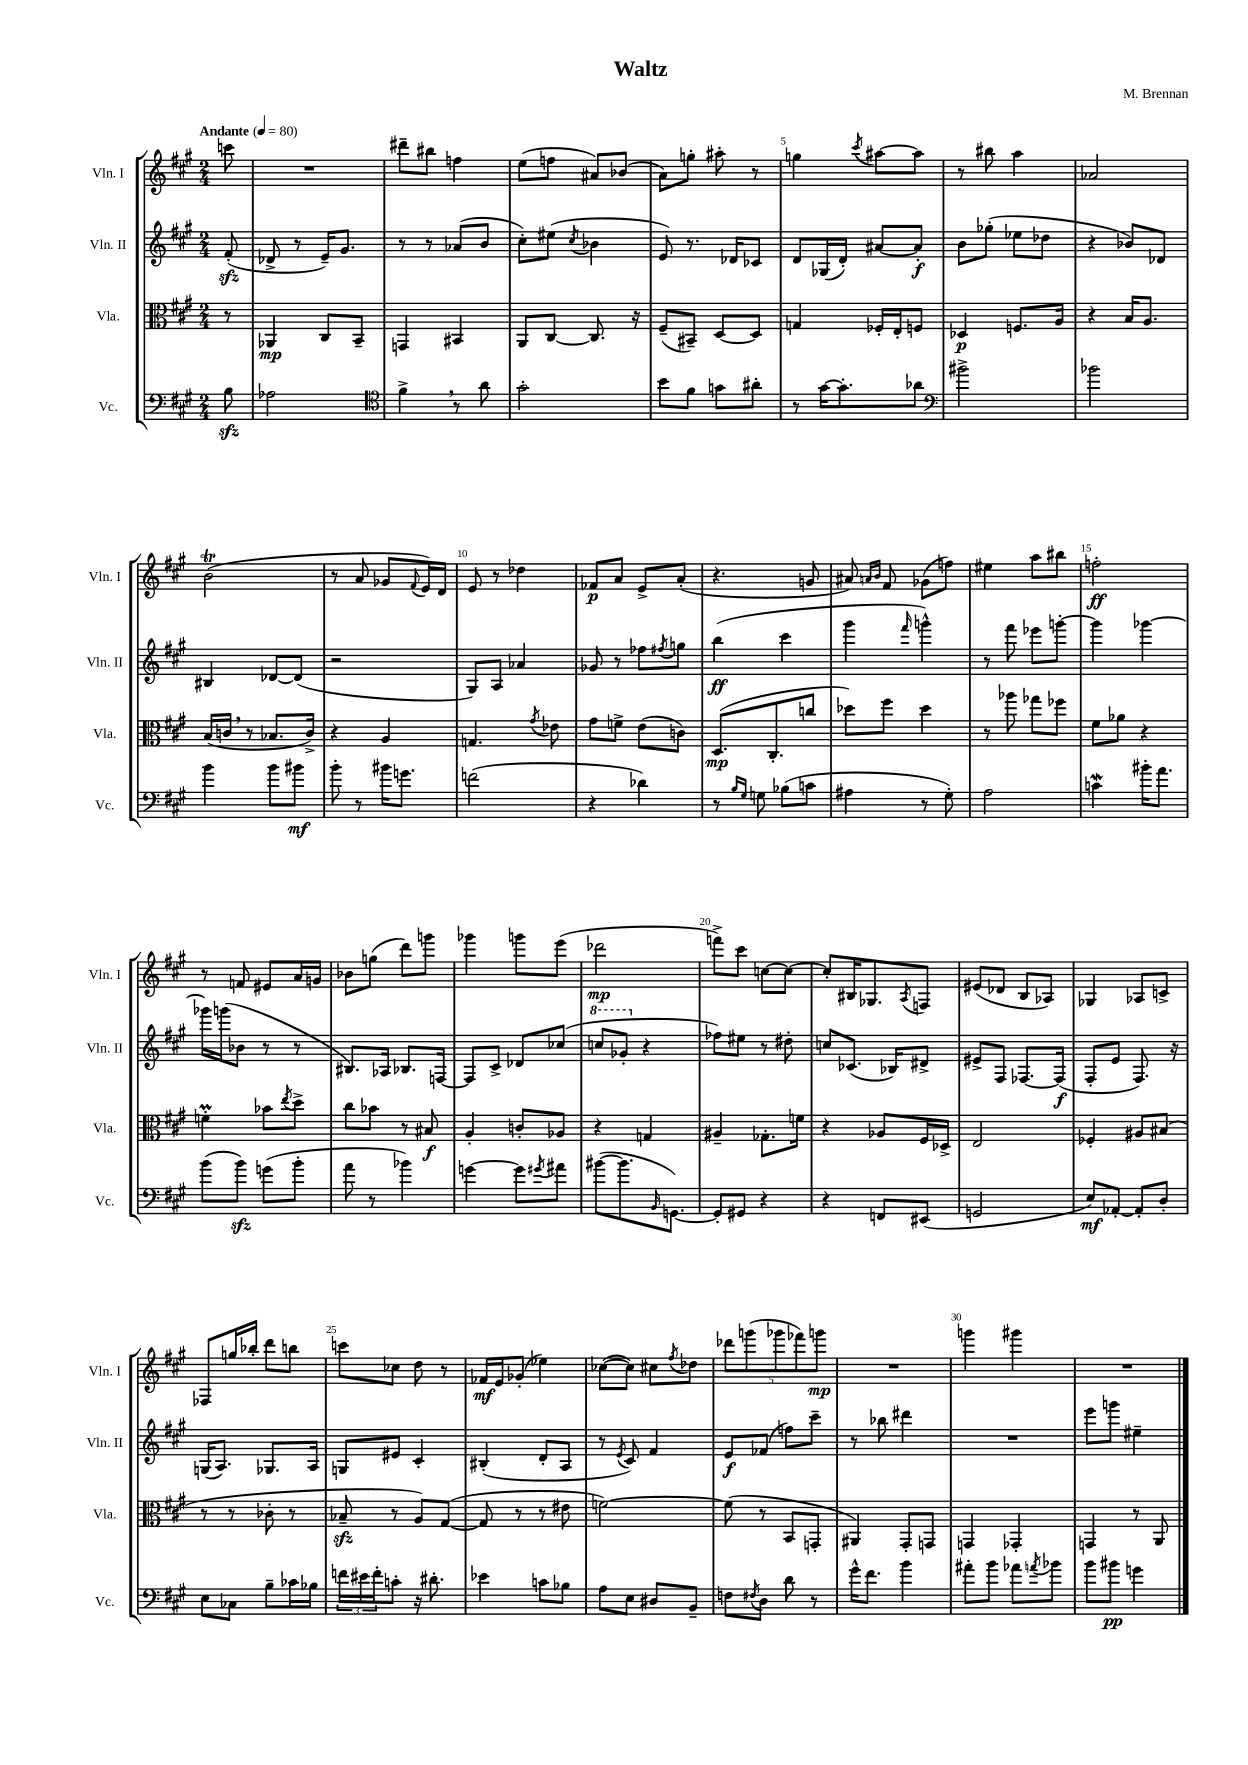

**kern	**dynam	**kern	**dynam	**kern	**dynam	**kern	**dynam
*part4	*part4	*part3	*part3	*part2	*part2	*part1	*part1
*staff4	*staff4	*staff3	*staff3	*staff2	*staff2	*staff1	*staff1
*I"Vc.	*	*I"Vla.	*	*I"Vln. II	*	*I"Vln. I	*
*I'Vc.	*	*I'Vla.	*	*I'Vln. II	*	*I'Vln. I	*
*clefF4	*	*clefC3	*	*clefG2	*	*clefG2	*
*k[f#c#g#]	*	*k[f#c#g#]	*	*k[f#c#g#]	*	*k[f#c#g#]	*
*M2/4	*	*M2/4	*	*M2/4	*	*M2/4	*
*MM80	*	*MM80	*	*MM80	*	*MM80	*
=	=	=	=	=	=	=	=
!	!	!	!	!	!	!LO:TX:a:B:t=Andante	!
8Bzz\	.	8r	.	(8f#zz'/	.	8cccn\	.
=1	=1	=1	=1	=1	=1	=1	=1
2A-X\	.	4AA-X/	mp	8d-X^/	.	2r	.
.	.	.	.	8r	.	.	.
.	.	8C#/L	.	16e~/KL)	.	.	.
.	.	.	.	8.g#/J	.	.	.
.	.	8BB~/J	.	.	.	.	.
=2	=2	=2	=2	=2	=2	=2	=2
*clefC4	*	*	*	*	*	*	*
4f#^,\	.	4GGn/	.	8r	.	8ddd#X~\L	.
.	.	.	.	8r	.	8bb#X\J	.
8r	.	4BB#X/	.	(8a-X/L	.	4ffn\	.
8a\	.	.	.	8b/J	.	.	.
=3	=3	=3	=3	=3	=3	=3	=3
2g#'\	.	8AA/L	.	8cc#'\L)	.	(8ee\L	.
.	.	[8C#/J	.	(8ee#X\J	.	8ffn\J	.
.	.	.	.	8qcc#/	.	.	.
.	.	8.C#/]	.	4b-X\	.	8a#X/L)	.
.	.	.	.	.	.	(8b-X/J	.
.	.	16r	.	.	.	.	.
=4	=4	=4	=4	=4	=4	=4	=4
8b\L	.	(8F#~/L	.	8e/)	.	8a\L)	.
8f#\J	.	8BB#X~/J)	.	8.r	.	8ggn'\J	.
8gn\L	.	[8D/L	.	.	.	8aa#X'\	.
.	.	.	.	16d-X/KL	.	.	.
8a#X'\J	.	8D/J]	.	8c-X/J	.	8r	.
=5	=5	=5	=5	=5	=5	=5	=5
8r	.	4Gn/	.	8d/L	.	4ggn\	.
[16g#\KL	.	.	.	(16G-X/L	.	.	.
8.g#'\]	.	.	.	16d'/JJ)	.	.	.
.	.	.	.	.	.	8qccc#/	.
.	.	16F-X'/LL	.	[8a#X/L	.	[8aa#X\L	.
.	.	16E'/J	.	.	.	.	.
8a-X\J	.	8Fn/J	.	8a#'/J]	f	8aa#\J]	.
=6	=6	=6	=6	=6	=6	=6	=6
*clefF4	*	*	*	*	*	*	*
2b#X^\	.	4D-X/	p	8b\L	.	8r	.
.	.	.	.	(8gg-X'\J	.	8bb#X\	.
.	.	8.Fn/L	.	8ee-X\L	.	4aa\	.
.	.	.	.	8dd-X\J	.	.	.
.	.	16A/Jk	.	.	.	.	.
=7	=7	=7	=7	=7	=7	=7	=7
2b-X\	.	4r	.	4r	.	2a-X/	.
.	.	16B/KL	.	8b-X/L)	.	.	.
.	.	8.A/J	.	.	.	.	.
.	.	.	.	8d-X/J	.	.	.
!!LO:LB:g=z
=8	=8	=8	=8	=8	=8	=8	=8
4b\	.	(16B/LL	.	4B#X/	.	(2bT\	.
.	.	16cn,/JJ	.	.	.	.	.
.	.	8r	.	.	.	.	.
8b\L	.	8.B-X/L	.	[8d-X/L	.	.	.
8b#X\J	mf	.	.	(8d-/J]	.	.	.
.	.	16c^/Jk)	.	.	.	.	.
=9	=9	=9	=9	=9	=9	=9	=9
8b'\	.	4r	.	2r	.	8r	.
8r	.	.	.	.	.	8a/	.
16b#X\KL	.	4A/	.	.	.	8g-X/L	.
8.gn\J	.	.	.	.	.	.	.
.	.	.	.	.	.	8qqf#/	.
.	.	.	.	.	.	16e/L)	.
.	.	.	.	.	.	16d/JJ	.
=10	=10	=10	=10	=10	=10	=10	=10
(2fn\	.	4.Gn/	.	8G#/L)	.	8e/	.
.	.	.	.	8A/J	.	8r	.
.	.	.	.	4a-X/	.	4dd-X\	.
.	.	8qg#/	.	.	.	.	.
.	.	8e-X\	.	.	.	.	.
=11	=11	=11	=11	=11	=11	=11	=11
4r	.	8g#\L	.	8g-X/	.	8f-X/L	p
.	.	8fn^\J	.	8r	.	8a/J	.
4d-X\)	.	(8e\L	.	8ff-X\L	.	8e^/L	.
.	.	.	.	8qff#X/	.	.	.
.	.	8cn\J)	.	8ggn\J	.	(8a'/J	.
=12	=12	=12	=12	=12	=12	=12	=12
8r	.	(8.D/L	mp	(4bb\	ff	4.r	.
16qqB/LL	.	.	.	.	.	.	.
16qqG#/JJ	.	.	.	.	.	.	.
8Gn\	.	.	.	.	.	.	.
.	.	8.C#'/	.	.	.	.	.
(8B-X\L	.	.	.	4ccc#\	.	.	.
8cn\J	.	8ccn/J	.	.	.	8gn/	.
=13	=13	=13	=13	=13	=13	=13	=13
4A#X\	.	8dd-X\L)	.	4ggg#\	.	8a#X/)	.
.	.	.	.	.	.	16qqan/LL	.
.	.	.	.	.	.	16qqb/JJ	.
.	.	8ff#\J	.	.	.	8f#/	.
.	.	.	.	16qqfff#/	.	.	.
8r	.	4dd-\	.	4gggn^^\)	.	(8g-X\L	.
8G#'\)	.	.	.	.	.	8ffn\J)	.
=14	=14	=14	=14	=14	=14	=14	=14
2A\	.	8r	.	8r	.	4ee#X\	.
.	.	8aa-X\	.	8fff#\	.	.	.
.	.	8gg-X\L	.	8eee-X\L	.	8aa\L	.
.	.	8ff-X\J	.	[8gggn'\J	.	8bb#X\J	.
=15	=15	=15	=15	=15	=15	=15	=15
4cnw\	.	8f#\L	.	4ggg\]	.	2ffn'\	ff
.	.	8a-X\J	.	.	.	.	.
16b#X'\KL	.	4r	.	[4ggg-X\	.	.	.
8.a\J	.	.	.	.	.	.	.
!!LO:LB:g=z
=16	=16	=16	=16	=16	=16	=16	=16
(8b\L	.	4fnM'\	.	16ggg-X\LL]	.	8r	.
.	.	.	.	(16gggn\J	.	.	.
8bzz\J)	.	.	.	8b-X\J	.	8fn/	.
(8gn\L	.	8b-X\L	.	8r	.	8e#X/L	.
.	.	8qee/	.	.	.	.	.
8b'\J	.	8dd^\J	.	8r	.	16a/L	.
.	.	.	.	.	.	16gn/JJ	.
=17	=17	=17	=17	=17	=17	=17	=17
8a\	.	8cc#\L	.	8.B#X/L)	.	8b-X\L	.
8r	.	8b-X\J	.	.	.	(8ggn\J	.
.	.	.	.	16A-X/Jk	.	.	.
4b-X\)	.	8r	.	8.B-X/L	.	8ddd\L)	.
.	.	8B#X/	f	.	.	8gggn\J	.
.	.	.	.	[16Fn/Jk	.	.	.
=18	=18	=18	=18	=18	=18	=18	=18
[4gn\	.	4A'/	.	8F/L]	.	4ggg-X\	.
.	.	.	.	8c#^/J	.	.	.
8g\L]	.	8cn'/L	.	8d-X/L	.	8gggn\L	.
8qg#X/	.	.	.	.	.	.	.
8a#X\J	.	8A-X/J	.	(8cc-X/J	.	(8eee\J	.
=19	=19	=19	=19	=19	=19	=19	=19
*	*	*	*	*8va	*	*	*
([8b#X\L	.	4r	.	8cccn/L	.	2ddd-X\	mp
8.b#\]	.	.	.	8gg-X'/J	.	.	.
*	*	*	*	*X8va	*	*	*
.	.	4Gn/	.	4r	.	.	.
16qqBB/	.	.	.	.	.	.	.
[8.GGn\J)	.	.	.	.	.	.	.
=20	=20	=20	=20	=20	=20	=20	=20
8GG'/L]	.	4A#X~/	.	8ff-X\L)	.	8fffn^\L)	.
8GG#X/J	.	.	.	8ee#X\J	.	8ccc#\J	.
4r	.	8.G-X'\L	.	8r	.	[8ccn\L	.
.	.	.	.	8dd#X'\	.	8cc\J_	.
.	.	16fn\Jk	.	.	.	.	.
=21	=21	=21	=21	=21	=21	=21	=21
4r	.	4r	.	8ccn/L	.	8cc'/L]	.
.	.	.	.	(8.c-X/J	.	16B#X/K	.
.	.	.	.	.	.	8.G-X/	.
8FFn/L	.	8A-X/L	.	.	.	.	.
.	.	.	.	16B-X/KL)	.	.	.
.	.	.	.	.	.	8qA/	.
(8EE#X/J	.	16F#/L	.	8d#X^/J	.	8Fn/J	.
.	.	16D-X^/JJ	.	.	.	.	.
=22	=22	=22	=22	=22	=22	=22	=22
2GGn/	.	2E/	.	8e#X^/L	.	(8e#X/L	.
.	.	.	.	8F#/J	.	8d-X/J	.
.	.	.	.	[8.F-X/L	.	8B/L	.
.	.	.	.	.	.	8A-X/J)	.
.	.	.	.	(16F-/Jk]	f	.	.
=23	=23	=23	=23	=23	=23	=23	=23
8E/L)	mf	4F-X'/	.	8F#'/L	.	4G-X/	.
[8AA-X'/J	.	.	.	8e/J	.	.	.
8AA-'/L]	.	8A#X/L	.	8.F#/)	.	8A-X/L	.
8D'/J	.	(8B#X/J	.	.	.	8cn^/J	.
.	.	.	.	16r	.	.	.
!!LO:LB:g=z
=24	=24	=24	=24	=24	=24	=24	=24
8E\L	.	8r	.	(16Gn/KL	.	8F-X/L	.
.	.	.	.	8.A/J)	.	.	.
8C-X\J	.	8r	.	.	.	16ggn/L	.
.	.	.	.	.	.	16bb-X'/JJ	.
8B~\L	.	8c-X'\	.	8.G-X/L	.	8ddd\L	.
16c-X\L	.	8r	.	.	.	8bbn\J	.
16B-X\JJ	.	.	.	16A/Jk	.	.	.
=25	=25	=25	=25	=25	=25	=25	=25
24fn\LL	.	8B-Xzz~/	.	8Gn/L	.	8cccn\L	.
24e#X\	.	.	.	.	.	.	.
24f'\J	.	.	.	.	.	.	.
8cn'\J	.	8r	.	8e#X/J	.	8cc-X\J	.
16r	.	8A/L)	.	4c#'/	.	8dd\	.
8.d#X'\	.	.	.	.	.	.	.
.	.	([8G#/J	.	.	.	8r	.
=26	=26	=26	=26	=26	=26	=26	=26
4e-X\	.	8G#/]	.	(4B#X'/	.	16f-X/LL	mf
.	.	.	.	.	.	16e/J	.
.	.	8r	.	.	.	(8g-X'/J	.
8cn\L	.	8r	.	8d'/L	.	4ee-X\)	.
8B-X\J	.	8e#X\	.	8A/J	.	.	.
=27	=27	=27	=27	=27	=27	=27	=27
8A\L	.	[2fn\)	.	8r	.	([8cc-X\L	.
.	.	.	.	8qe/	.	.	.
8E\J	.	.	.	8c#/)	.	8cc-\J])	.
8D#X/L	.	.	.	4f#/	.	8cc#X\L	.
.	.	.	.	.	.	8qff#/	.
8BB~/J	.	.	.	.	.	8dd-X\J	.
=28	=28	=28	=28	=28	=28	=28	=28
8Fn\L	.	(8f\]	.	8e/L	f	10ddd-X\L	.
.	.	.	.	.	.	(10gggn\	.
8qF#X/	.	.	.	.	.	.	.
8D\J	.	8r	.	(8f-X/J	.	.	.
.	.	.	.	.	.	10ggg-X\	.
8d\	.	8BB/L	.	8ffn\L)	.	.	.
.	.	.	.	.	.	10fff-X\)	.
8r	.	8GGn'/J	.	8ccc#~\J	.	.	.
.	.	.	.	.	.	10gggn\J	mp
=29	=29	=29	=29	=29	=29	=29	=29
16g#^^\KL	.	4AA#X/)	.	8r	.	2r	.
8.f#\J	.	.	.	.	.	.	.
.	.	.	.	8bb-X\	.	.	.
4b\	.	8GG#'/L	.	4ddd#X\	.	.	.
.	.	8GGn/J	.	.	.	.	.
=30	=30	=30	=30	=30	=30	=30	=30
8a#X'\L	.	4GGn/	.	2r	.	4gggn\	.
8b\J	.	.	.	.	.	.	.
8a-X\L	.	4GG-X'/	.	.	.	4ggg#X\	.
8qan/	.	.	.	.	.	.	.
8b-X\J	.	.	.	.	.	.	.
=31	=31	=31	=31	=31	=31	=31	=31
8b\L	.	4GGn/	.	8eee\L	.	2r	.
8b#X\J	pp	.	.	8gggn\J	.	.	.
4gn\	.	8r	.	4ee#X~\	.	.	.
.	.	8AA/	.	.	.	.	.
==	==	==	==	==	==	==	==
*-	*-	*-	*-	*-	*-	*-	*-
